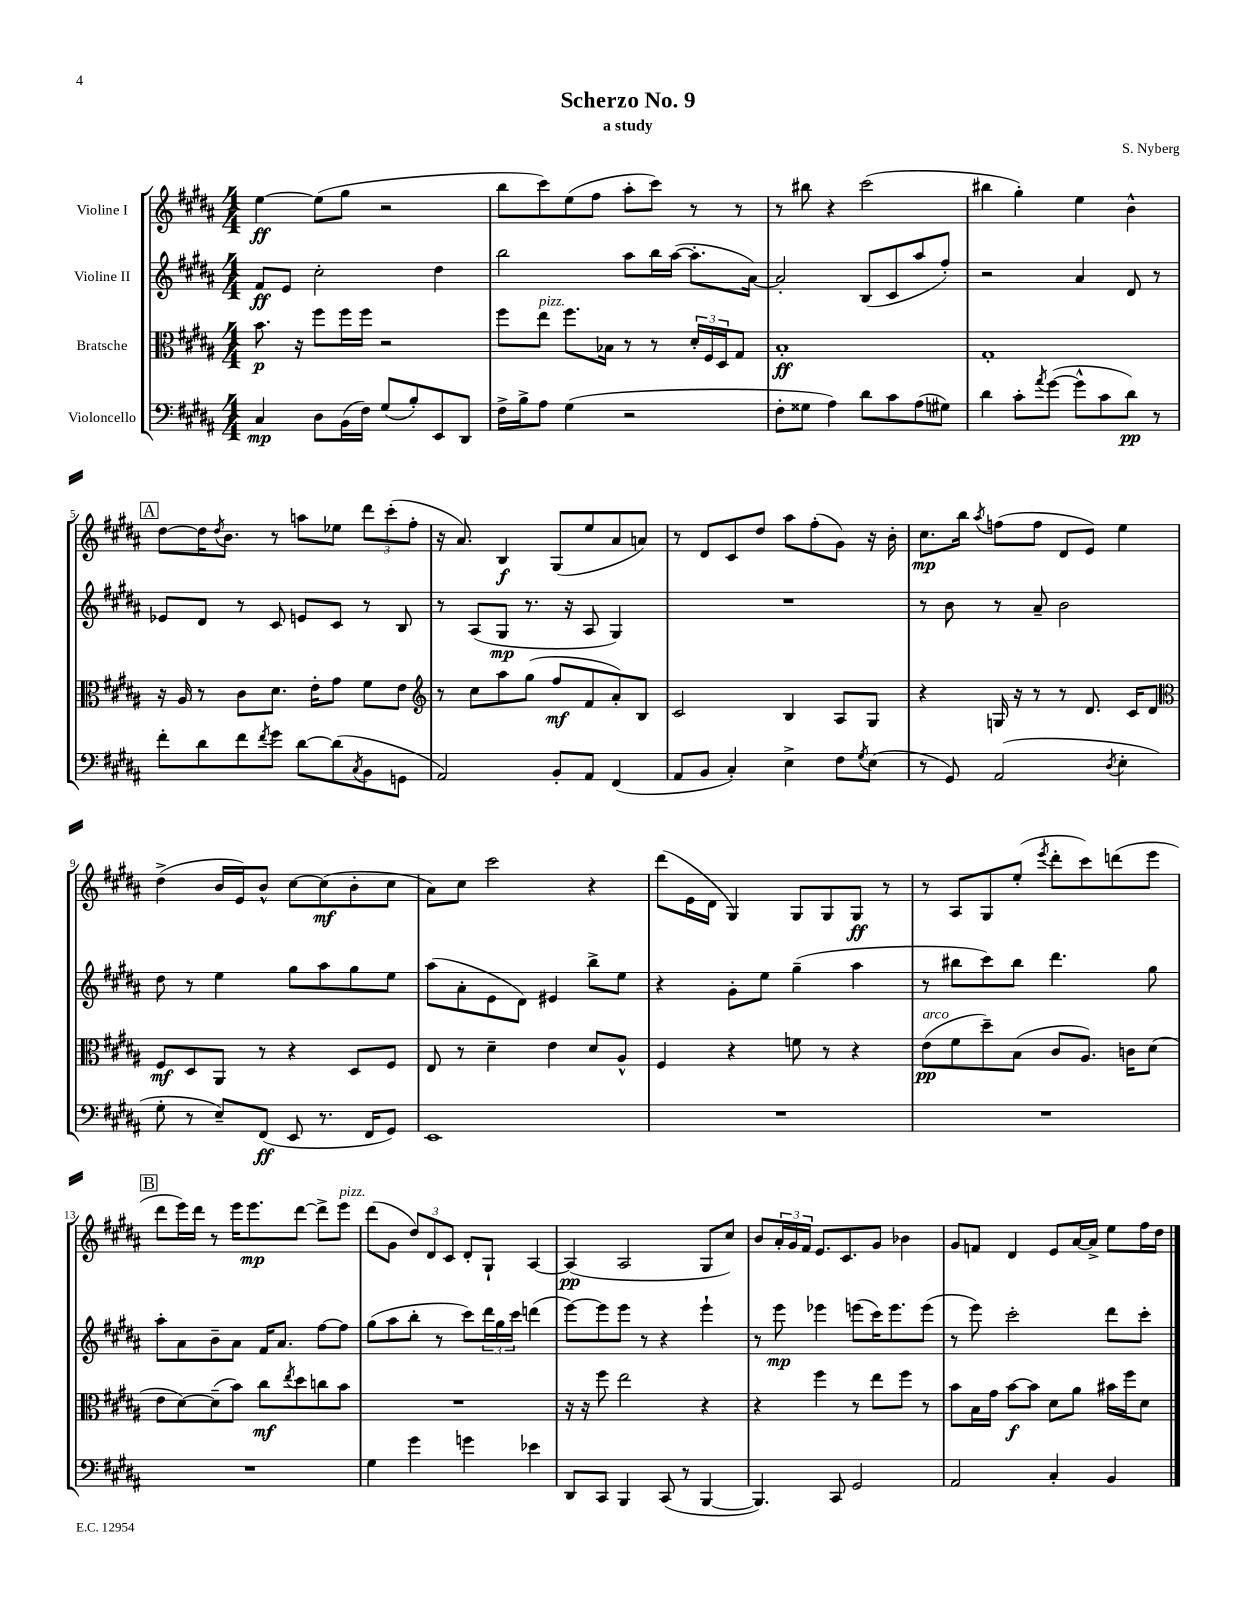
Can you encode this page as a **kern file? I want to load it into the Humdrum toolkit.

**kern	**kern	**kern	**kern
*staff4	*staff3	*staff2	*staff1
*clefF4	*clefC3	*clefG2	*clefG2
*k[f#c#g#d#a#]	*k[f#c#g#d#a#]	*k[f#c#g#d#a#]	*k[f#c#g#d#a#]
*M4/4	*M4/4	*M4/4	*M4/4
4C#/	8.b\	8f#/L	[4ee\
.	.	8e/J	.
.	16r	.	.
8D#\L	8ff#\L	2cc#'\	(8ee\]L
(16BB\L	16ff#\L	.	8gg#\J
16F#\JJ)	16ff#\JJ	.	.
(8G#/L	2r	.	2r
8B'/)	.	.	.
8EE/	.	4dd#\	.
8DD#/J	.	.	.
=	=	=	=
16F#^\LL	8ff#\L	2bb\	8bb\L
16B^\J	.	.	.
8A#\J	8ee\J	.	8ccc#\)
(4G#\	8.ff#\L	.	(8ee\
.	.	.	8ff#\J
.	16B-\Jk	.	.
2r	8r	8aa#\L	8aa#'\L
.	8r	16bb\L	8ccc#\J)
.	.	([16aa#\JJ	.
.	24d#'/LL	8.aa#'\]L	8r
.	24F#/	.	.
.	24D#/J	.	.
.	8G#/J	.	8r
.	.	[16a#\Jk)	.
=	=	=	=
8F#'\L	1B'	2a#'/]	8r
8G##\J	.	.	8bb#\
4A#\)	.	.	4r
8d#\L	.	(8B/L	(2ccc#\
8c#\	.	8c#/	.
(8A#\	.	8aa#/	.
8G#\J)	.	8ff#'/J)	.
=	=	=	=
4d#\	1G#'	2r	4bb#\
8c#'\L	.	.	4gg#'\)
8qa#/	.	.	.
([8g#\J	.	.	.
8g#^^\]L	.	4a#/	4ee\
8c#\	.	.	.
8d#\J)	.	8d#/	4b^^\
8r	.	8r	.
=	=	=	=
8f#'\L	16r	8e-/L	[8dd#\L
.	16A#/	.	.
8d#\	8r	8d#/J	16dd#\]K
.	.	.	8qdd#/
.	.	.	8.b\J
8f#\	8c#\L	8r	.
8qf#/	.	.	.
8g#\J	8.d#\J	8c#/	8r
[8d#\L	.	8e/L	8aa\L
.	16e'\LK	.	.
(8d#\]	8g#\J	8c#/J	8ee-\J
8qC#/	.	.	.
8BB\	8f#\L	8r	12ddd#\L
.	.	.	(12ccc#'\
8GG\J	8e\J	8B/	.
.	.	.	12ff#'\J
=	=	=	=
*	*clefG2	*	*
2AA#/)	8r	8r	16r
.	.	.	8.a#/)
.	8cc#\L	(8A#/L	.
.	8aa#\	8G#/J	4B/
.	(8gg#\J	8.r	.
8BB'/L	8ff#/L	.	(8G#/L
.	.	16r	.
8AA#/J	8f#/	8A#/	8ee/
(4FF#/	8a#'/)	4G#/)	8a#/
.	8B/J	.	8a/J)
=	=	=	=
8AA#/L	2c#/	1r	8r
8BB/J	.	.	8d#/L
4C#'/)	.	.	8c#/
.	.	.	8dd#/J
4E^\	4B/	.	8aa#\L
.	.	.	(8ff#'\
8F#\L	8A#/L	.	8g#\J)
8qG#/	.	.	.
(8E\J	8G#/J	.	16r
.	.	.	16b'\
=	=	=	=
8r	4r	8r	8.cc#\L
8GG#/)	.	8b\	.
.	.	.	16bb\Jk
.	.	.	8qaa#/
(2AA#/	16G/	8r	(8ff\L
.	16r	.	.
.	8r	8a#~/	8ff\J
.	8r	2b\	8d#/L
.	8.d#/	.	8e/J)
8qD#/	.	.	.
4E'\	.	.	4ee\
.	16c#/LK	.	.
.	8d#/J	.	.
=	=	=	=
*	*clefC3	*	*
8G#'\	8F#/L	8dd#\	(4dd#^\
8r	8D#/	8r	.
8E~/L)	8AA#/J	4ee\	16b/LL
.	.	.	16e/J)
(8FF#/J	8r	.	8b^^/J
8EE/	4r	8gg#\L	[8cc#\L
8.r	.	8aa#\	(8cc#\]
.	8D#/L	8gg#\	8b'\
16FF#/LK	.	.	.
8GG#/J)	8F#/J	8ee\J	8cc#\J
=	=	=	=
1EE	8E/	(8aa#\L	8a#\L)
.	8r	8a#'\	8cc#\J
.	4d#~\	8e\	2ccc#\
.	.	8d#\J)	.
.	4e\	4e#/	.
.	8d#/L	8bb^\L	4r
.	8A#^^/J	8ee\J	.
=	=	=	=
1r	4F#/	4r	(8ddd#\L
.	.	.	16e\L
.	.	.	16d#\JJ
.	4r	8g#'\L	4G#/)
.	.	8ee\J	.
.	8f\	(4gg#~\	8G#/L
.	8r	.	8G#/
.	4r	4aa#\	8G#/J
.	.	.	8r
=	=	=	=
1r	(8e\L	8r	8r
.	8f#\	8bb#\L	8A#/L
.	8dd#~\)	8ccc#\)	8G#/
.	(8B\J	8bb#\J	(8ee'/J
.	.	.	8qeee/
.	8c#/L	4.ddd#\	8ddd#'\L
.	8.A#/J)	.	8ccc#\)
.	.	.	(8ddd\
.	16c\LK	.	.
.	(8d#\J	8gg#\	8eee\J
=	=	=	=
1r	8e\L	8aa#'\L	8ddd#\L
.	[8d#\)	8a#\	16eee\L)
.	.	.	16ddd#\JJ
.	(8d#~\]	8b~\	8r
.	8b\J)	8a#\J	16eee\LK
.	.	.	8.eee\
.	8cc#\L	16f#/LK	.
.	.	8.a#/J	.
.	8qee/	.	.
.	8dd#\	.	[8ddd#\J
.	8cc\	[8ff#\L	8ddd#^\]L
.	8b\J	8ff#\]J	8eee\J
=	=	=	=
4G#\	1r	(8gg#\L	(8ddd#\L
.	.	8aa#\	8g#\J
4g#\	.	8bb'\J	12dd#/L)
.	.	.	12d#/
.	.	8r	.
.	.	.	12c#/J
4g\	.	8ccc#\L)	8d#'/L
.	.	24ddd#\L	8G#`/J
.	.	24gg#\	.
.	.	24ccc#\JJ	.
4e-\	.	(4ddd\	[4A#/
=	=	=	=
8DD#/L	16r	[8eee\L)	(4A#/]
.	16r	.	.
8CC#/J	8ff#\	8eee\]	.
4BBB/	2ee\	8eee\J	2A#/
.	.	8r	.
(8CC#/	.	4r	.
8r	.	.	.
[4BBB/	4r	4eee`\	8G#/L
.	.	.	8cc#/J)
=	=	=	=
4.BBB/])	4r	8r	8b/L
.	.	8eee\	24a#'/L
.	.	.	24g#/
.	.	.	24f#/JJ
.	4ff#\	4eee-\	8.e/L
8CC#/	.	.	.
.	.	.	8.c#/
2GG#/	8r	(8eee\L	.
.	8ee\L	16ccc#\K)	8g#/J
.	.	8.eee\	.
.	8ff#\J	.	4b-\
.	8r	(8eee\J	.
=	=	=	=
2AA#/	8b\L	8r	8g#/L
.	16B\L	8eee\)	8f/J
.	16g#\JJ	.	.
.	[8b\L	2ccc#'\	4d#/
.	8b\]J	.	.
4C#'/	8d#\L	.	8e/L
.	8a#\J	.	[16a#/L
.	.	.	16a#^/]JJ
4BB/	16b#\LL	8ddd#\L	8ee\L
.	16ff#\J	.	.
.	8d#\J	8ccc#'\J	16ff#\L
.	.	.	16dd#\JJ
==	==	==	==
*-	*-	*-	*-
